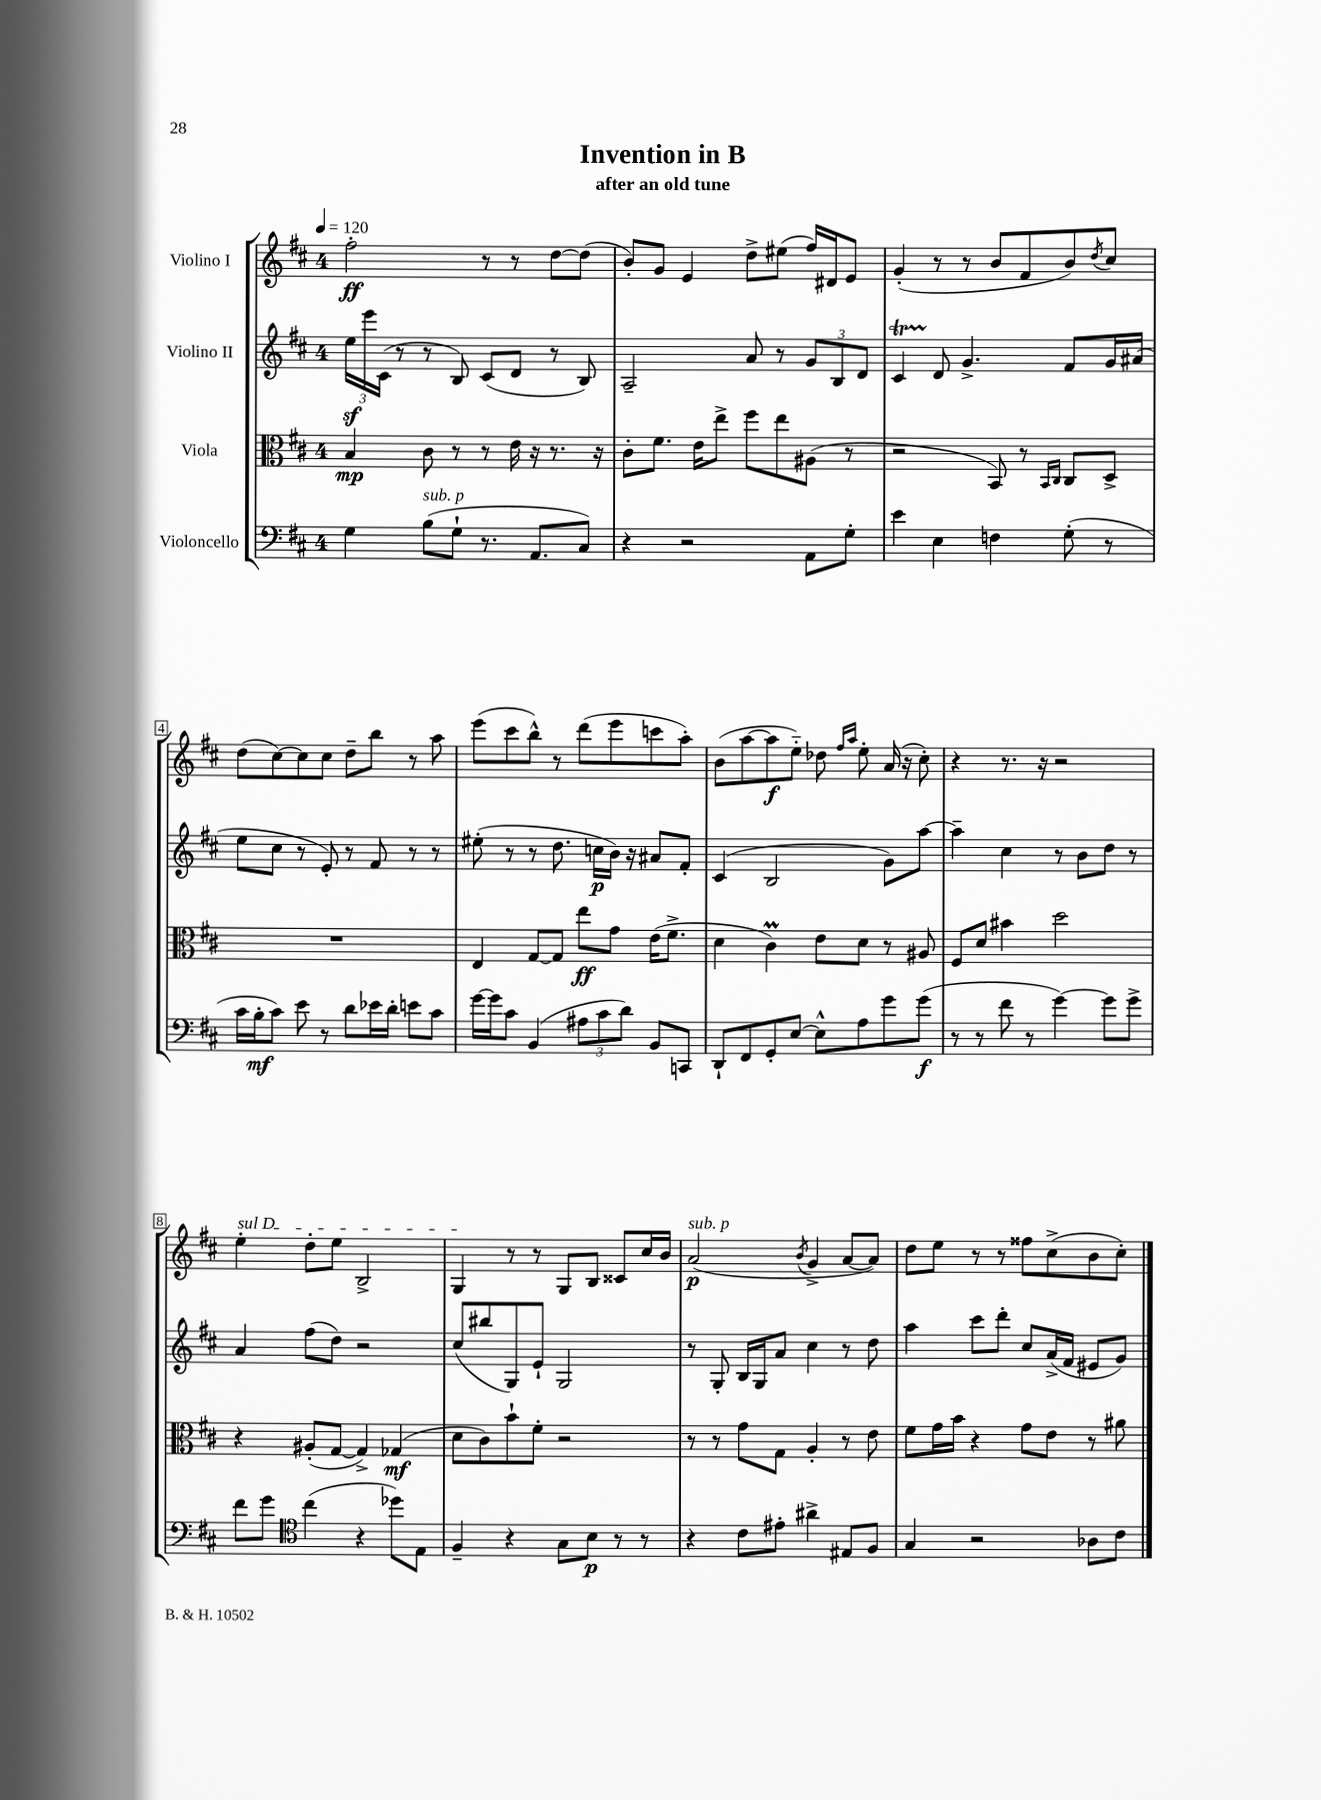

**kern	**kern	**kern	**kern
*staff4	*staff3	*staff2	*staff1
*clefF4	*clefC3	*clefG2	*clefG2
*k[f#c#]	*k[f#c#]	*k[f#c#]	*k[f#c#]
*M4/4	*M4/4	*M4/4	*M4/4
*MM120	*MM120	*MM120	*MM120
4G	4B	24ee	2ff#'
.	.	24eee	.
.	.	(24c#	.
.	.	8r	.
(8B	8c#	8r	.
8G`	8r	8B)	.
8.r	8r	(8c#	8r
.	16e	8d	8r
8.AA	16r	.	.
.	8.r	8r	[8dd
8C#)	.	8B)	(8dd]
.	16r	.	.
=	=	=	=
4r	8c#'	2A~	8b')
.	8.f#	.	8g
2r	.	.	4e
.	16e	.	.
.	8ee^	.	.
.	8ff#	8a	8dd^
.	8ee	8r	(8ee#
8AA	(8A#	12g	16ff#)
.	.	.	16d#
.	.	12B	.
8G'	8r	.	8e
.	.	12d	.
=	=	=	=
4e	2r	4c#	(4g'
4E	.	8d	8r
.	.	4.g^	8r
4F	8BB)	.	8b
.	8r	.	8f#
.	16qqBB	.	.
.	16qqC#	.	.
(8G'	8C#	8f#	8b)
.	.	.	8qdd
8r	8D^	16g	8cc#
.	.	(16a#	.
=	=	=	=
16c#	1r	8ee	(8dd
16B'	.	.	.
8c#)	.	8cc#	[8cc#)
8e	.	8r	8cc#]
8r	.	8e')	8cc#
8d	.	8r	8dd~
16e-	.	8f#	8bb
16d'	.	.	.
8e	.	8r	8r
8c#	.	8r	8aa
=	=	=	=
[16g	4E	(8ee#'	(8eee
16g]	.	.	.
8c#	.	8r	8ccc#
(4BB	[8G	8r	8bb^^)
.	8G]	8.dd	8r
12A#	8ee	.	(8ddd
.	.	16cc	.
12c#	.	.	.
.	8g	16b)	8eee
12d)	.	.	.
.	.	16r	.
8BB	(16e	8a#	8ccc
.	8.f#^	.	.
8CC	.	8f#'	8aa')
=	=	=	=
8DD`	4d	(4c#	(8b
8FF#	.	.	[8aa
8GG'	4c#)	2B	8aa]
[8E	.	.	8ee'~)
8E^^]	8e	.	8dd-
.	.	.	16qqff#
.	.	.	16qqaa
8A	8d	.	8ee'
8g	8r	8g)	(16a
.	.	.	16r
(8g	8A#	[8aa	8cc#')
=	=	=	=
8r	8F#	4aa~]	4r
8r	8d	.	.
8f#	4b#	4cc#	8.r
8r	.	.	.
.	.	.	16r
[4g)	2dd	8r	2r
.	.	8b	.
8g]	.	8dd	.
8g^	.	8r	.
=	=	=	=
8f#	4r	4a	4ee'
8g	.	.	.
*clefC4	*	*	*
(4cc#	(8A#'	(8ff#	8dd'
.	[8G	8dd)	8ee
4r	4G^])	2r	2B^
8dd-)	(4G-	.	.
8E	.	.	.
=	=	=	=
4F#~	8d	(8cc#	4G
.	8c#)	8bb#	.
4r	8b`	8G)	8r
.	8f#'	8e`	8r
8G	2r	2G	8G
8B	.	.	8B
8r	.	.	8c##
8r	.	.	16cc#
.	.	.	16b
=	=	=	=
4r	8r	8r	(2a
.	8r	8G'	.
8c#	8g	16B	.
.	.	16G	.
8e#'	8G	8a	.
.	.	.	8qb
4a#^	4A'	4cc#	4g^
8E#	8r	8r	[8a
8F#	8e	8dd	8a])
=	=	=	=
4G	8f#	4aa	8dd
.	16g	.	8ee
.	16b	.	.
2r	4r	8ccc#	8r
.	.	8ddd'	8r
.	8g	8cc#	8ff##
.	8e	(16a^	(8cc#^
.	.	16f#	.
8A-	8r	8e#	8b
8c#	8a#	8g)	8cc#')
==	==	==	==
*-	*-	*-	*-
